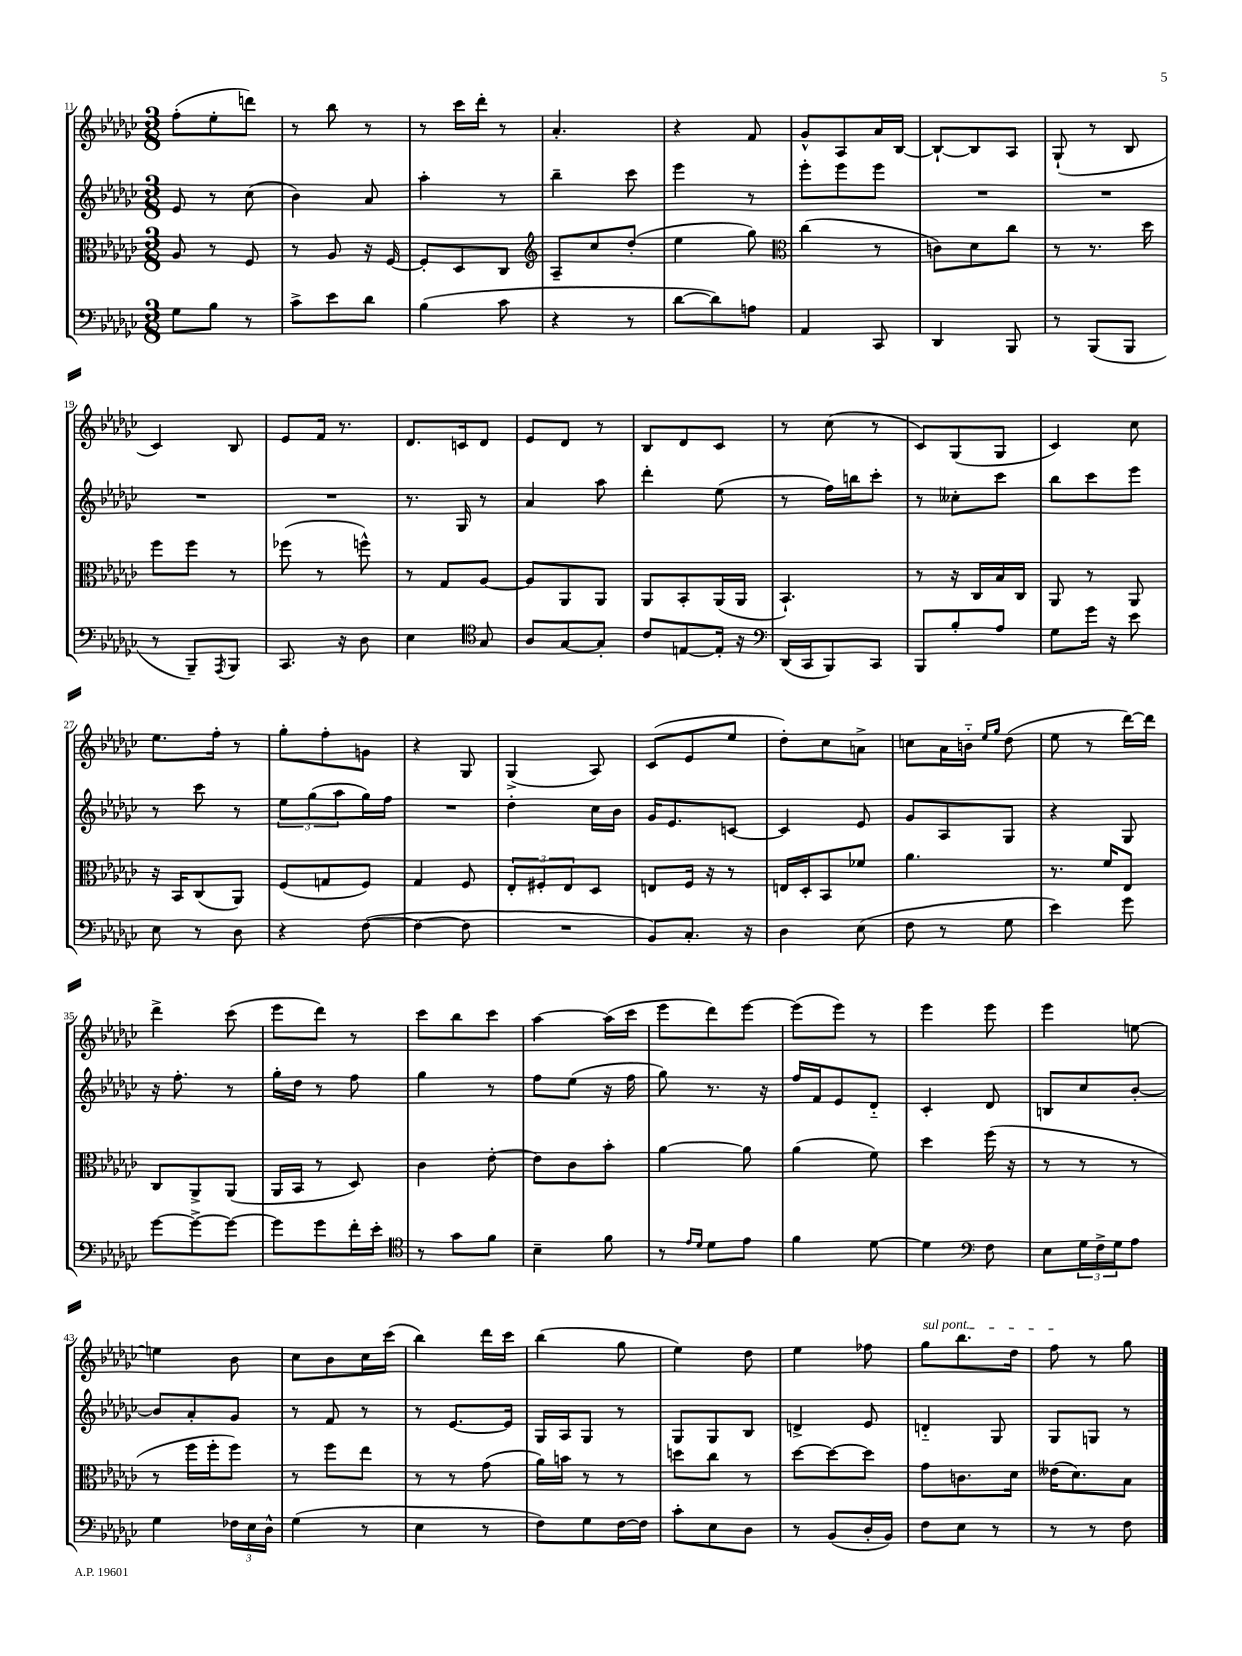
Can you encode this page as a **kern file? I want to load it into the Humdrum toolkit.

**kern	**kern	**kern	**kern
*part4	*part3	*part2	*part1
*staff4	*staff3	*staff2	*staff1
*clefF4	*clefC3	*clefG2	*clefG2
*k[b-e-a-d-g-c-]	*k[b-e-a-d-g-c-]	*k[b-e-a-d-g-c-]	*k[b-e-a-d-g-c-]
*M3/8	*M3/8	*M3/8	*M3/8
=11	=11	=11	=11
8G-\L	8A-/	8e-/	(8ff'\L
8B-\J	8r	8r	8ee-'\
8r	8F/	(8cc-\	8dddn\J)
=12	=12	=12	=12
8c-^\L	8r	4b-\)	8r
8e-\	8A-/	.	8bb-\
8d-\J	16r	8a-/	8r
.	[16F/	.	.
=13	=13	=13	=13
(4B-\	8F'/L]	4aa-'\	8r
.	8D-/	.	16ccc-\LL
.	.	.	16ddd-'\JJ
8c-\	8C-/J	8r	8r
=14	=14	=14	=14
*	*clefG2	*	*
4r	8A-~/L	4bb-~\	4.a-'/
.	8cc-/	.	.
8r	(8dd-'/J	8ccc-\	.
=15	=15	=15	=15
[8d-\L	4ee-\	4eee-\	4r
8d-\])	.	.	.
8An\J	8gg-\)	8r	8f/
=16	=16	=16	=16
*	*clefC3	*	*
4AA-/	(4cc-\	8eee-'\L	8g-^^/L
.	.	8eee-\	8A-/
8CC-/	8r	8eee-\J	16a-/L
.	.	.	[16B-/JJ
=17	=17	=17	=17
4DD-/	8cn\L)	4.r	8B-`/L_
.	8d-\	.	8B-/]
8BBB-/	8cc-\J	.	8A-/J
=18	=18	=18	=18
8r	8r	4.r	(8G-`/
(8BBB-/L	8.r	.	8r
8BBB-/J	.	.	8B-/
.	16dd-\	.	.
!!LO:LB:g=z
=19	=19	=19	=19
8r	8ff\L	4.r	4c-/)
8BBB-~/L)	8ff\J	.	.
8qAAA-/	.	.	.
8BBB-/J	8r	.	8B-/
=20	=20	=20	=20
8.CC-/	(8ff-X\	4.r	8e-/L
.	8r	.	16f/Jk
16r	.	.	8.r
8D-\	8ffn^^\)	.	.
=21	=21	=21	=21
4E-\	8r	8.r	8.d-/L
.	8G-/L	.	.
.	.	16G-/	16cn/k
*clefC4	*	*	*
8G-/	[8A-/J	8r	8d-/J
=22	=22	=22	=22
8A-/L	8A-/L]	4a-/	8e-/L
[8G-/	8AA-/	.	8d-/J
8G-'/J]	8AA-/J	8aa-\	8r
=23	=23	=23	=23
8c-/L	8AA-/L	4ddd-'\	8B-/L
[8En/	8BB-'/	.	8d-/
16E'/Jk]	(16AA-/L	(8ee-\	8c-/J
16r	16AA-/JJ	.	.
=24	=24	=24	=24
*clefF4	*	*	*
(16DD-/LL	4.BB-`/)	8r	8r
16CC-/J	.	.	.
8BBB-/)	.	16ff\LL)	(8cc-\
.	.	16bbn\J	.
8CC-/J	.	8ccc-'\J	8r
=25	=25	=25	=25
8BBB-/L	8r	8r	8c-/L)
8B-'/	16r	8cc--X'\L	(8G-/
.	16C-/LL	.	.
8A-/J	16B-/	8ccc-\J	8G-/J
.	16C-/JJ	.	.
=26	=26	=26	=26
8G-\L	8AA-/	8bb-\L	4c-/)
16g-\Jk	8r	8ccc-\	.
16r	.	.	.
8e-\	8AA-/	8eee-\J	8cc-\
!!LO:LB:g=z
=27	=27	=27	=27
8E-\	16r	8r	8.ee-\L
.	16BB-/KL	.	.
8r	(8C-/	8ccc-\	.
.	.	.	16ff'\Jk
8D-\	8AA-/J)	8r	8r
=28	=28	=28	=28
4r	(8F/L	12ee-\L	8gg-'\L
.	.	(12gg-\	.
.	8Gn/	.	8ff'\
.	.	12aa-\	.
([8F\	8F/J)	16gg-\L)	8gn\J
.	.	16ff\JJ	.
=29	=29	=29	=29
4F\_	4G-/	4.r	4r
8F\]	8F/	.	8G-/
=30	=30	=30	=30
4.r	12E-'/L	4dd-'\	(4G-^/
.	12F#X'/	.	.
.	12E-/	.	.
.	8D-/J	16cc-\LL	8A-/)
.	.	16b-\JJ	.
=31	=31	=31	=31
8BB-/L)	8En/L	16g-/KL	(8c-/L
.	.	8.e-/	.
8.C-'/J	16F/Jk	.	8e-/
.	16r	.	.
.	8r	[8cn/J	8ee-/J
16r	.	.	.
=32	=32	=32	=32
4D-\	16En/LL	4c/]	8dd-'\L)
.	16D-'/J	.	.
.	8BB-/	.	8cc-\
(8E-\	8f-X/J	8e-/	8an^\J
=33	=33	=33	=33
8F\	4.a-\	8g-/L	8ccn\L
8r	.	8A-/	16a-\L
.	.	.	16bn\JJ
.	.	.	16qqee-/LL
.	.	.	16qqgg-/JJ
8G-\	.	8G-/J	(8dd-\
=34	=34	=34	=34
4e-\)	8.r	4r	8ee-\
.	.	.	8r
.	16f/KL	.	.
8g-\	8E-/J	8G-/	[16ddd-\LL)
.	.	.	16ddd-\JJ]
!!LO:LB:g=z
=35	=35	=35	=35
[8g-\L	8C-/L	16r	4ddd-^\
.	.	8.ff'\	.
8g-^\_	8AA-^/	.	.
8g-\J_	(8AA-/J	8r	(8ccc-\
=36	=36	=36	=36
8g-\L]	16AA-/LL	16gg-'\LL	8eee-\L
.	16BB-/JJ	16dd-\JJ	.
8g-\	8r	8r	8ddd-\J)
16f'\L	8D-/)	8ff\	8r
16e-'\JJ	.	.	.
=37	=37	=37	=37
*clefC4	*	*	*
8r	4c-\	4gg-\	8ccc-\L
8g-\L	.	.	8bb-\
8f\J	[8e-'\	8r	8ccc-\J
=38	=38	=38	=38
4B-~\	8e-\L]	8ff\L	[4aa-\
.	8c-\	(8ee-\J	.
8f\	8b-'\J	16r	(16aa-\LL]
.	.	16ff\	16ccc-\JJ
=39	=39	=39	=39
8r	[4a-\	8gg-\)	8eee-\L
16qqe-/LL	.	.	.
16qqd-/JJ	.	.	.
8d-\L	.	8.r	8ddd-\)
8e-\J	8a-\]	.	[8eee-\J
.	.	16r	.
=40	=40	=40	=40
4f\	(4a-\	16ff/LL	(8eee-\L]
.	.	16f/J	.
.	.	8e-/	8eee-\J)
[8d-\	8f\)	8d-/J	8r
=41	=41	=41	=41
4d-\]	4dd-\	4c-'/	4eee-\
*clefF4	*	*	*
8F\	(16ff\	8d-/	8eee-\
.	16r	.	.
=42	=42	=42	=42
8E-\L	8r	8Bn/L	4eee-\
24G-\L	8r	8cc-/	.
24F^\	.	.	.
24G-\J	.	.	.
8A-\J	8r	[8b-'/J	[8een\
!!LO:LB:g=z
=43	=43	=43	=43
4G-\	8r	8b-/L]	4een\]
.	16ff\LL	8a-'/	.
.	16ff'\J	.	.
24F-X\LL	8ff\J)	8g-/J	8b-\
24E-\	.	.	.
24D-^^\JJ	.	.	.
=44	=44	=44	=44
(4G-\	8r	8r	8cc-\L
.	8ff\L	8f/	8b-\
8r	8ee-\J	8r	16cc-\L
.	.	.	(16ccc-\JJ
=45	=45	=45	=45
4E-\	8r	8r	4bb-\)
.	8r	[8.e-/L	.
8r	(8g-\	.	16ddd-\LL
.	.	16e-/Jk]	16ccc-\JJ
=46	=46	=46	=46
8F\L)	16a-\LL)	16G-/LL	(4bb-\
.	16bn\JJ	16A-/J	.
8G-\	8r	8G-/J	.
[16F\L	8r	8r	8gg-\
16F\JJ]	.	.	.
=47	=47	=47	=47
8c-'\L	8ddn\L	8G-/L	4ee-\)
8E-\	8cc-\J	8G-/	.
8D-\J	8r	8B-/J	8dd-\
=48	=48	=48	=48
8r	[8dd-\L	4dn^/	4ee-\
(8BB-/L	8dd-\_	.	.
16D-'/L	8dd-\J]	8e-/	8ff-X\
16BB-/JJ)	.	.	.
=49	=49	=49	=49
!	!	!	!LO:TX:a:i:t=sul pont.
8F\L	8g-\L	4dn/	8gg-\L
8E-\J	8.cn\	.	8.bb-\
8r	.	8G-/	.
.	16d-\Jk	.	16dd-\Jk
=50	=50	=50	=50
8r	(16e--X\KL	8G-/L	8ff\
.	8.d-\)	.	.
8r	.	8Gn/J	8r
8F\	8B-\J	8r	8gg-\
==	==	==	==
*-	*-	*-	*-
